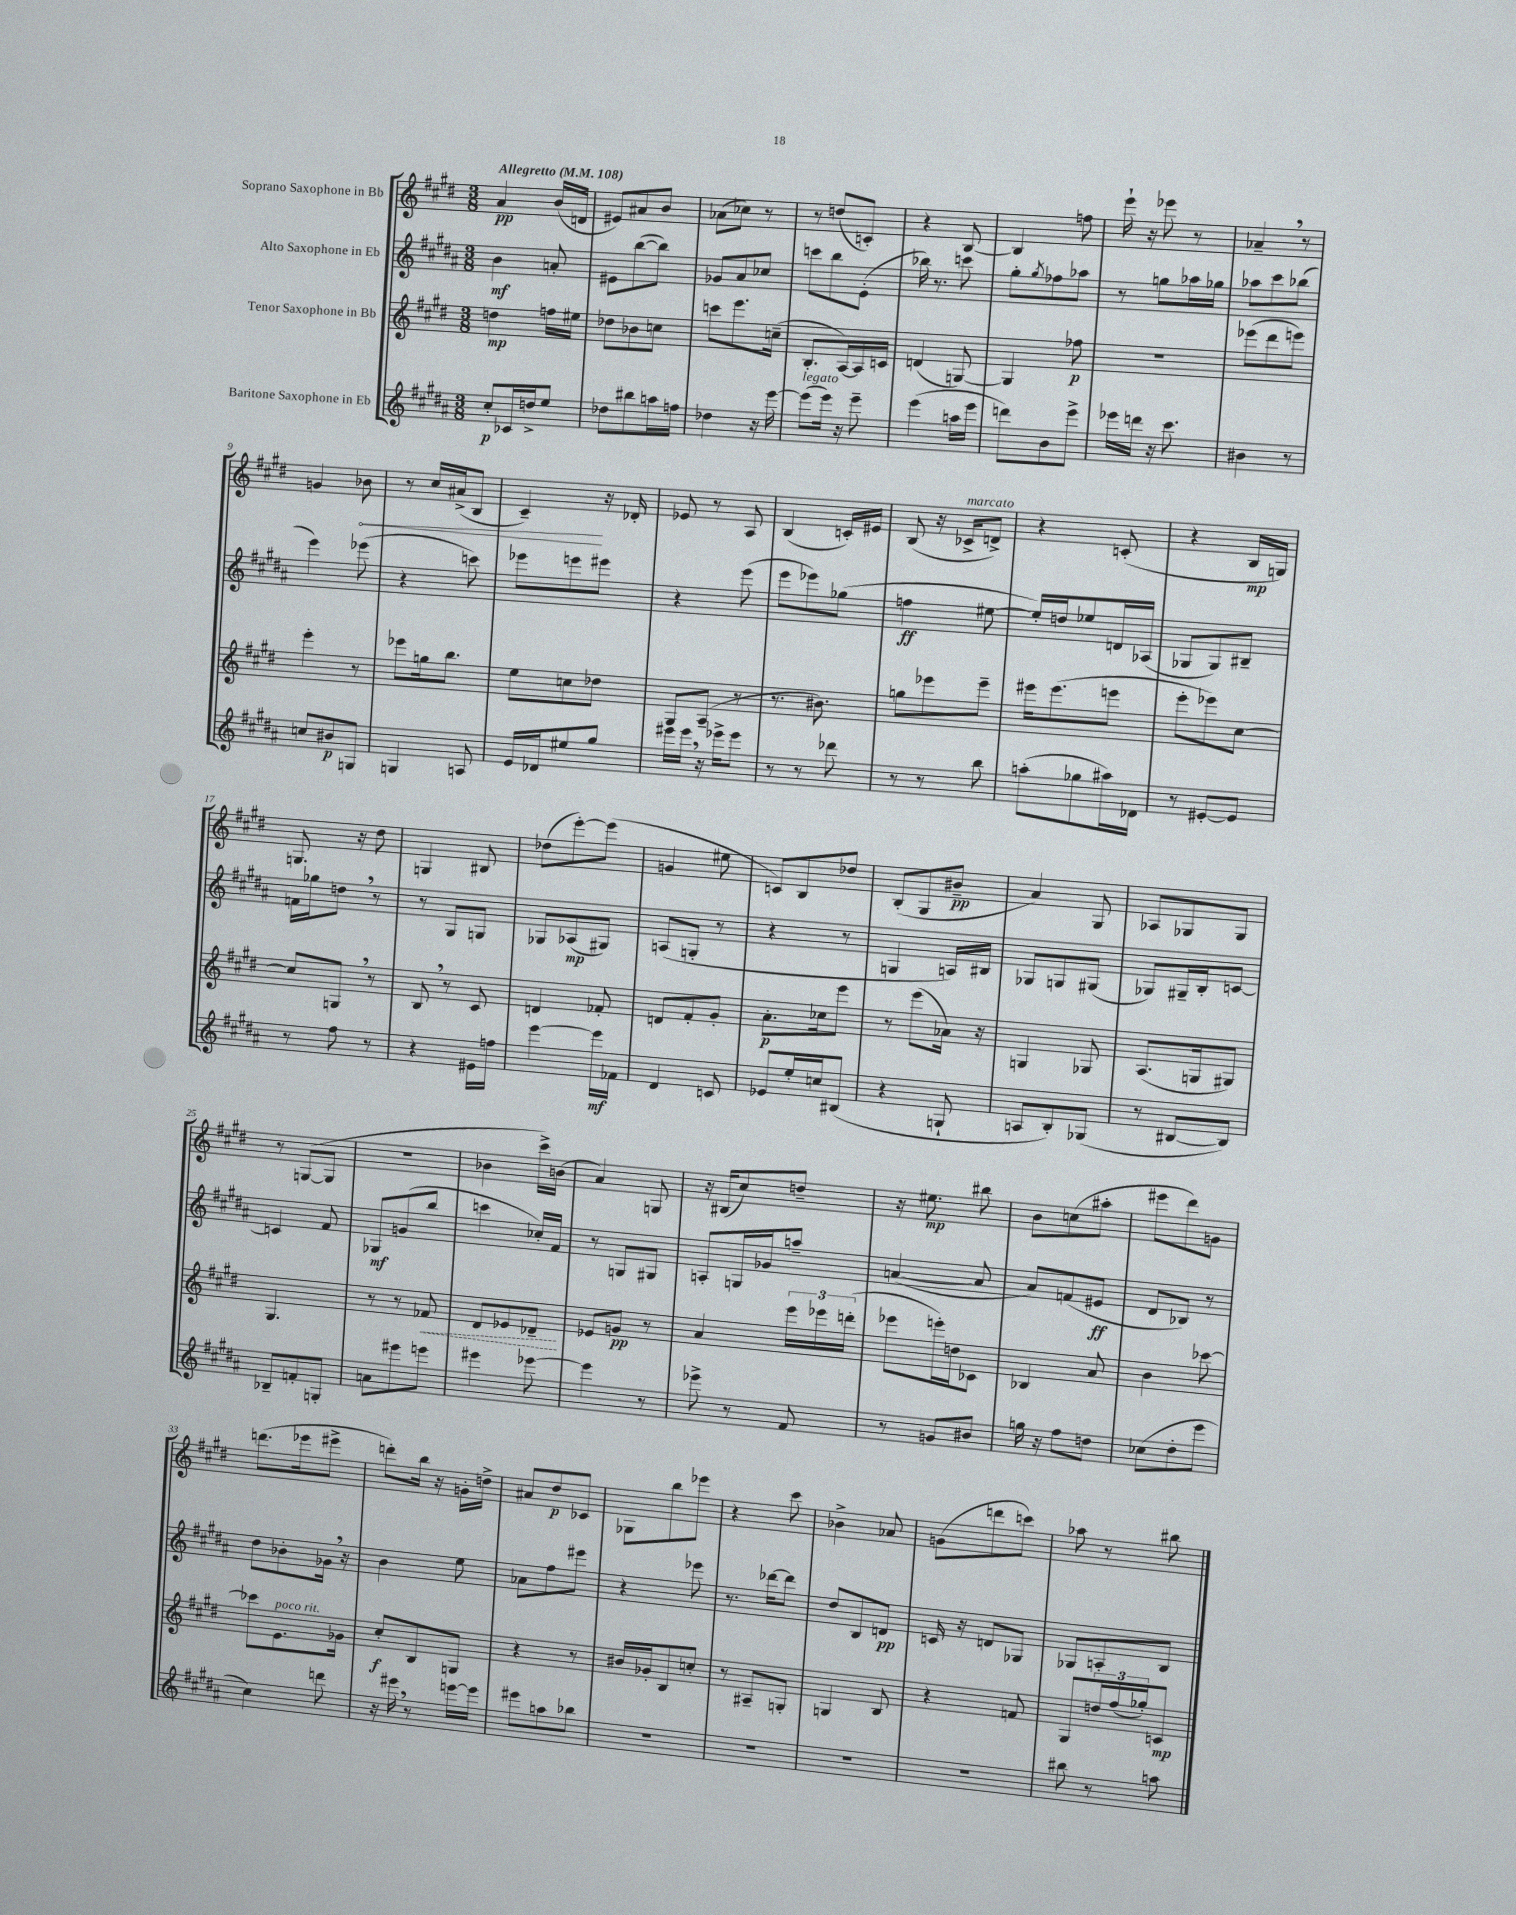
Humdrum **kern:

**kern	**dynam	**kern	**dynam	**kern	**dynam	**kern	**dynam
*part4	*part4	*part3	*part3	*part2	*part2	*part1	*part1
*staff4	*staff4	*staff3	*staff3	*staff2	*staff2	*staff1	*staff1
*I"Baritone Saxophone in Eb	*	*I"Tenor Saxophone in Bb	*	*I"Alto Saxophone in Eb	*	*I"Soprano Saxophone in Bb	*
*clefG2	*	*clefG2	*	*clefG2	*	*clefG2	*
*k[f#c#g#d#a#]	*	*k[f#c#g#d#]	*	*k[f#c#g#d#a#]	*	*k[f#c#g#d#]	*
*M3/8	*	*M3/8	*	*M3/8	*	*M3/8	*
*MM108	*	*MM108	*	*MM108	*	*MM108	*
=1	=1	=1	=1	=1	=1	=1	=1
!	!	!	!	!	!	!LO:TX:a:B:t=Allegretto	!
8cc#'/L	p	4ddn\	mp	4b\	mf	4a/	pp
16c-X/L	.	.	.	.	.	.	.
16ddn^/J	.	.	.	.	.	.	.
8ee/J	.	16ffn\LL	.	8an'/	.	(16b/LL	.
.	.	16ee#X\JJ	.	.	.	16dn/JJ	.
=2	=2	=2	=2	=2	=2	=2	=2
8dd-X\L	.	8dd-X\L	.	8e#X\L	.	8e#X/L)	.
8bb#X\	.	8b-X\	.	([8bb\	.	8a#X/	.
16aan\L	.	8ccn\J	.	8bb\J])	.	8b/J	.
16ffn\JJ	.	.	.	.	.	.	.
=3	=3	=3	=3	=3	=3	=3	=3
4dd-X\	.	8cccn\L	.	8g-X/L	.	(8a-X\L	.
.	.	8.eee\	.	8a#/	.	8cc-X\J)	.
16r	.	.	.	8cc-X/J	.	8r	.
[16eee\	.	(16ccn~\Jk	.	.	.	.	.
=4	=4	=4	=4	=4	=4	=4	=4
!LO:TX:a:i:t=legato	!	!	!	!	!	!	!
(8eee\L]	.	8.B'/L	.	8cccn\L	.	8r	.
16eee\Jk)	.	.	.	8bb\	.	(8ddn/L	.
16r	.	[16A/L)	.	.	.	.	.
8eee~\	.	16A/]	.	(8e'\J	.	8cn'/J)	.
.	.	16cn/JJ	.	.	.	.	.
=5	=5	=5	=5	=5	=5	=5	=5
(4eee\	.	(4dn/	.	16bb-X\)	.	4r	.
.	.	.	.	8.r	.	.	.
16aan\LL	.	[8Gn/)	.	8cccn\	.	[8B/	.
16eee\JJ	.	.	.	.	.	.	.
=6	=6	=6	=6	=6	=6	=6	=6
8dddn\L)	.	4G/]	.	8gg#'\L	.	4B/]	.
.	.	.	.	8qgg#/	.	.	.
8b\	.	.	.	8ff-X\	.	.	.
8eee^\J	.	8ff-X\	p	8aa-X\J	.	8ffn\	.
=7	=7	=7	=7	=7	=7	=7	=7
16eee-X\LL	.	4.r	.	8r	.	16eee`\	.
16dddn\JJ	.	.	.	.	.	16r	.
16r	.	.	.	8ggn\L	.	8eee-X\	.
8.ccc#\	.	.	.	.	.	.	.
.	.	.	.	16aa-X\L	.	8r	.
.	.	.	.	16gg-X\JJ	.	.	.
=8	=8	=8	=8	=8	=8	=8	=8
4b#X\	.	(8eee-X\L	.	8aa-X\L	.	4a-X~,/	.
.	.	8ddd#\	.	8ccc#\	.	.	.
8r	.	8eeen\J)	.	(8bb-X\J	.	8r	.
!!LO:LB:g=z
=9	=9	=9	=9	=9	=9	=9	=9
8ccn/L	.	4eee'\	.	4eee\)	.	4gn/	.
8b#X/	p	.	.	.	.	.	.
!	!	!	!	!	!	!	!LO:HP:b
8Gn/J	.	8r	.	(8eee-X\	.	8b-X\	<
=10	=10	=10	=10	=10	=10	=10	=10
4Gn/	.	8eee-X\L	.	4r	.	8r	.
.	.	16ggn\k	.	.	.	16cc#/LL	.
.	.	8.bb\J	.	.	.	(16a#X^/J	.
8An/	.	.	.	8cccn\)	.	8B/J	.
=11	=11	=11	=11	=11	=11	=11	=11
16e/LL	.	8ee\L	.	8eee-X\L	.	4c#~/)	.
16d-X/J	.	.	.	.	.	.	.
8ee#X/	.	8ccn\	.	8eeen\	.	.	.
8gg#/J	.	8dd-X\J	.	8eee#X\J	.	16r	[
.	.	.	.	.	.	16d-X'/	.
=12	=12	=12	=12	=12	=12	=12	=12
16eee#X\LL	.	8G#/L	.	4r	.	8e-X/	.
16eee#,\JJ	.	.	.	.	.	.	.
16r	.	(8A~/J	.	.	.	8r	.
16eee-X^\KL	.	.	.	.	.	.	.
8eee-\J	.	8r	.	(8eee\	.	8A/	.
=13	=13	=13	=13	=13	=13	=13	=13
8r	.	8.r	.	8eee\L	.	(4B/	.
8r	.	.	.	8eee-X\)	.	.	.
.	.	8.b#X\)	.	.	.	.	.
8ddd-X\	.	.	.	(8gg-X\J	.	16cn'/LL)	.
.	.	.	.	.	.	16e#X/JJ	.
=14	=14	=14	=14	=14	=14	=14	=14
8r	.	8ggn\L	.	4ffn\	ff	(8B/	.
8r	.	8eee-X\	.	.	.	16r	.
!	!	!	!	!	!	!LO:TX:a:i:t=marcato	!
.	.	.	.	.	.	16c-X^/KL	.
8bb\	.	8eee-~\J	.	[8ee#X\	.	8dn^/J)	.
=15	=15	=15	=15	=15	=15	=15	=15
(8aan'\L	.	16eee#X\KL	.	16ee#'/LL])	.	4r	.
.	.	(8.eee#\	.	16ddn/J	.	.	.
8gg-X\	.	.	.	8ee-X/	.	.	.
16aa#X\L)	.	8eeen\J	.	16dn/L	.	(8cn'/	.
16d-X\JJ	.	.	.	(16A-X/JJ	.	.	.
=16	=16	=16	=16	=16	=16	=16	=16
8r	.	8eee'\L	.	8G-X/L	.	4r	.
[8e#X'/L	.	8eee-X\)	.	8G-/)	.	.	.
8e#/J]	.	[8cc#\J	.	8B#X~/J	.	16B/LL	mp
.	.	.	.	.	.	16Gn/JJ)	.
!!LO:LB:g=z
=17	=17	=17	=17	=17	=17	=17	=17
8r	.	8cc#/L]	.	16fn\LL	.	8.Gn/	.
.	.	.	.	16gg-X\J	.	.	.
8ff#\	.	8Gn,/J	.	8ddn,\J	.	.	.
.	.	.	.	.	.	16r	.
8r	.	8r	.	8r	.	8dd#\	.
=18	=18	=18	=18	=18	=18	=18	=18
4r	.	8B,/	.	8r	.	4Gn/	.
.	.	8r	.	8G#/L	.	.	.
16e#X\LL	.	8c#/	.	8Gn/J	.	8B#X/	.
16ffn\JJ	.	.	.	.	.	.	.
=19	=19	=19	=19	=19	=19	=19	=19
[4eee\	.	4dn/	.	8G-X/L	.	(8dd-X\L	.
.	.	.	.	(8A-X/	mp	[8eee'\)	.
16eee\LL]	mf	8f-X'/	.	8G#X/J)	.	(8eee\J]	.
16f-X\JJ	.	.	.	.	.	.	.
=20	=20	=20	=20	=20	=20	=20	=20
4d#/	.	8dn/L	.	(8An/L	.	4gn/	.
.	.	8f#'/	.	8Gn'/J	.	.	.
8cn/	.	8g#'/J	.	8r	.	8ee#X\	.
=21	=21	=21	=21	=21	=21	=21	=21
8e-X/L	.	8.a'\L	p	4r	.	8cn/L)	.
16ee'/L	.	.	.	.	.	8B/	.
16ccn/J	.	16cc-X\k	.	.	.	.	.
(8B#X/J	.	8eee\J	.	8r	.	8dd-X/J	.
=22	=22	=22	=22	=22	=22	=22	=22
4r	.	8r	.	4Gn/	.	(8B'/L	.
.	.	(8eee\L	.	.	.	8G#/	.
8Gn`/	.	16a-X\Jk)	.	16An/LL)	.	8b#X~/J	pp
.	.	16r	.	16B#X/JJ	.	.	.
=23	=23	=23	=23	=23	=23	=23	=23
8An/L	.	4Gn/	.	8G-X/L	.	4a/)	.
8B'/)	.	.	.	8Gn/	.	.	.
(8G-X/J	.	8G-X/	.	(8G#X/J	.	8G#/	.
=24	=24	=24	=24	=24	=24	=24	=24
8r	.	(8.A/L	.	8G-X/L)	.	8A-X/L	.
[8B#X/L	.	.	.	16G#X~/L	.	8G-X/	.
.	.	16Gn/k	.	16B'/J	.	.	.
8B#/J])	.	8G#X/J)	.	[8cn/J	.	8G-/J	.
!!LO:LB:g=z
=25	=25	=25	=25	=25	=25	=25	=25
8B-X~/L	.	4.G#/	.	4cn/]	.	8r	.
8fn'/	.	.	.	.	.	([8Gn/L	.
8Gn'/J	.	.	.	8f#/	.	8G/J]	.
=26	=26	=26	=26	=26	=26	=26	=26
8an\L	.	8r	.	8G-X/L	mf	4.r	.
8eee#X\	.	8r	.	(8gn/	.	.	.
!	!	!	!LO:HP:b	!	!	!	!
8eeen\J	.	8f-X/	<	8bb/J	.	.	.
=27	=27	=27	=27	=27	=27	=27	=27
4eee#X\	.	8d#/L	.	4cccn\	.	4b-X\	.
.	.	8e-X/	.	.	.	.	.
[8eee-X\	.	8d-X~/J	.	16cc-X'/LL)	.	16ccc#^\LL)	.
.	.	.	.	16f#/JJ	.	(16bn\JJ	.
.	.	.	[	.	.	.	.
=28	=28	=28	=28	=28	=28	=28	=28
4eee-\]	.	8e-X/L	.	8r	.	4a/)	.
.	.	8gn/J	pp	8Gn/L	.	.	.
8r	.	8r	.	8G#X/J	.	8Gn/	.
=29	=29	=29	=29	=29	=29	=29	=29
8eee-X^\	.	4a/	.	8An'/L	.	16r	.
.	.	.	.	.	.	(16B#X/KL	.
8r	.	.	.	16Gn/L	.	8cc#/)	.
.	.	.	.	16g-X/J	.	.	.
8f#/	.	24eee\LL	.	8aan~/J	.	8ddn~/J	.
.	.	24eee-X\	.	.	.	.	.
.	.	(24dddn'\JJ	.	.	.	.	.
=30	=30	=30	=30	=30	=30	=30	=30
8r	.	8eee-X\L	.	([4an/	.	16r	.
.	.	.	.	.	.	8.ee#X\	mp
8gn/L	.	16eeen'\L)	.	.	.	.	.
.	.	16ddn\J	.	.	.	.	.
8b#X/J	.	8c-X\J	.	8a/]	.	8bb#X\	.
=31	=31	=31	=31	=31	=31	=31	=31
16ggn\	.	4B-X/	.	8a#/L)	.	8b\L	.
16r	.	.	.	.	.	.	.
8ff#\L	.	.	.	(8fn/	.	(8ccn\	.
8ddn\J	.	8a/	.	8e#X/J	ff	8aa#X'\J	.
=32	=32	=32	=32	=32	=32	=32	=32
(8cc-X\L	.	4b\	.	8d#/L	.	8eee#X\L	.
8dd#'\	.	.	.	8B-X/J)	.	8ddd#\)	.
8eee\J	.	[8ccc-X\	.	8r	.	8gn\J	.
!!LO:LB:g=z
=33	=33	=33	=33	=33	=33	=33	=33
4cc#\)	.	8ccc-X\L]	.	8dd#\L	.	(8.dddn\L	.
!	!	!LO:TX:a:i:t=poco rit.	!	!	!	!	!
.	.	8.e\	.	8b-X'\	.	.	.
.	.	.	.	.	.	16eee-X\k	.
8dddn\	.	.	.	16g-X,\Jk	.	8eee#X^\J	.
.	.	16g-X\Jk	.	16r	.	.	.
=34	=34	=34	=34	=34	=34	=34	=34
16r	.	8cc#'/L	f	4b\	.	8dddn'\L)	.
16eee#X,\	.	.	.	.	.	.	.
8r	.	8B/	.	.	.	16bb\Jk	.
.	.	.	.	.	.	16r	.
[16eeen\LL	.	8Gn/J	.	8ee\	.	16gn'\LL	.
16eee\JJ]	.	.	.	.	.	16ddn^\JJ	.
=35	=35	=35	=35	=35	=35	=35	=35
8eee#X\L	.	4r	.	8a-X\L	.	8a#X/L	.
8aan\	.	.	.	8ff#\	.	8dd#/	p
8bb-X\J	.	8r	.	8eee#X\J	.	8c-X/J	.
=36	=36	=36	=36	=36	=36	=36	=36
4.r	.	16b#X/LL	.	4r	.	8G-X\L	.
.	.	16g-X'/J	.	.	.	.	.
.	.	8B/	.	.	.	8bb\	.
.	.	8ccn'/J	.	8eee-X\	.	8eee-X\J	.
=37	=37	=37	=37	=37	=37	=37	=37
4.r	.	8r	.	8.r	.	4r	.
.	.	8A#X~/L	.	.	.	.	.
.	.	.	.	[16ddd-X\KL	.	.	.
.	.	8Gn'/J	.	8ddd-\J]	.	8ccc#\	.
=38	=38	=38	=38	=38	=38	=38	=38
4.r	.	4Gn/	.	8dd#/L	.	4b-X^\	.
.	.	.	.	8B/	.	.	.
.	.	8B/	.	8dn/J	pp	8a-X/	.
=39	=39	=39	=39	=39	=39	=39	=39
4.r	.	4r	.	16cn/	.	(8gn\L	.
.	.	.	.	16r	.	.	.
.	.	.	.	8dn/L	.	8dddn\	.
.	.	8fn/	.	8G-X/J	.	8cccn\J)	.
=40	=40	=40	=40	=40	=40	=40	=40
8bb#X\	.	8G#/L	.	8G-X/L	.	8aa-X\	.
8r	.	24ddn/L	.	8An'/	.	8r	.
.	.	(24ff#/	.	.	.	.	.
.	.	24gg-X'/J)	.	.	.	.	.
8aan\	.	8cn/J	mp	8B/J	.	8bb#X\	.
==	==	==	==	==	==	==	==
*-	*-	*-	*-	*-	*-	*-	*-
